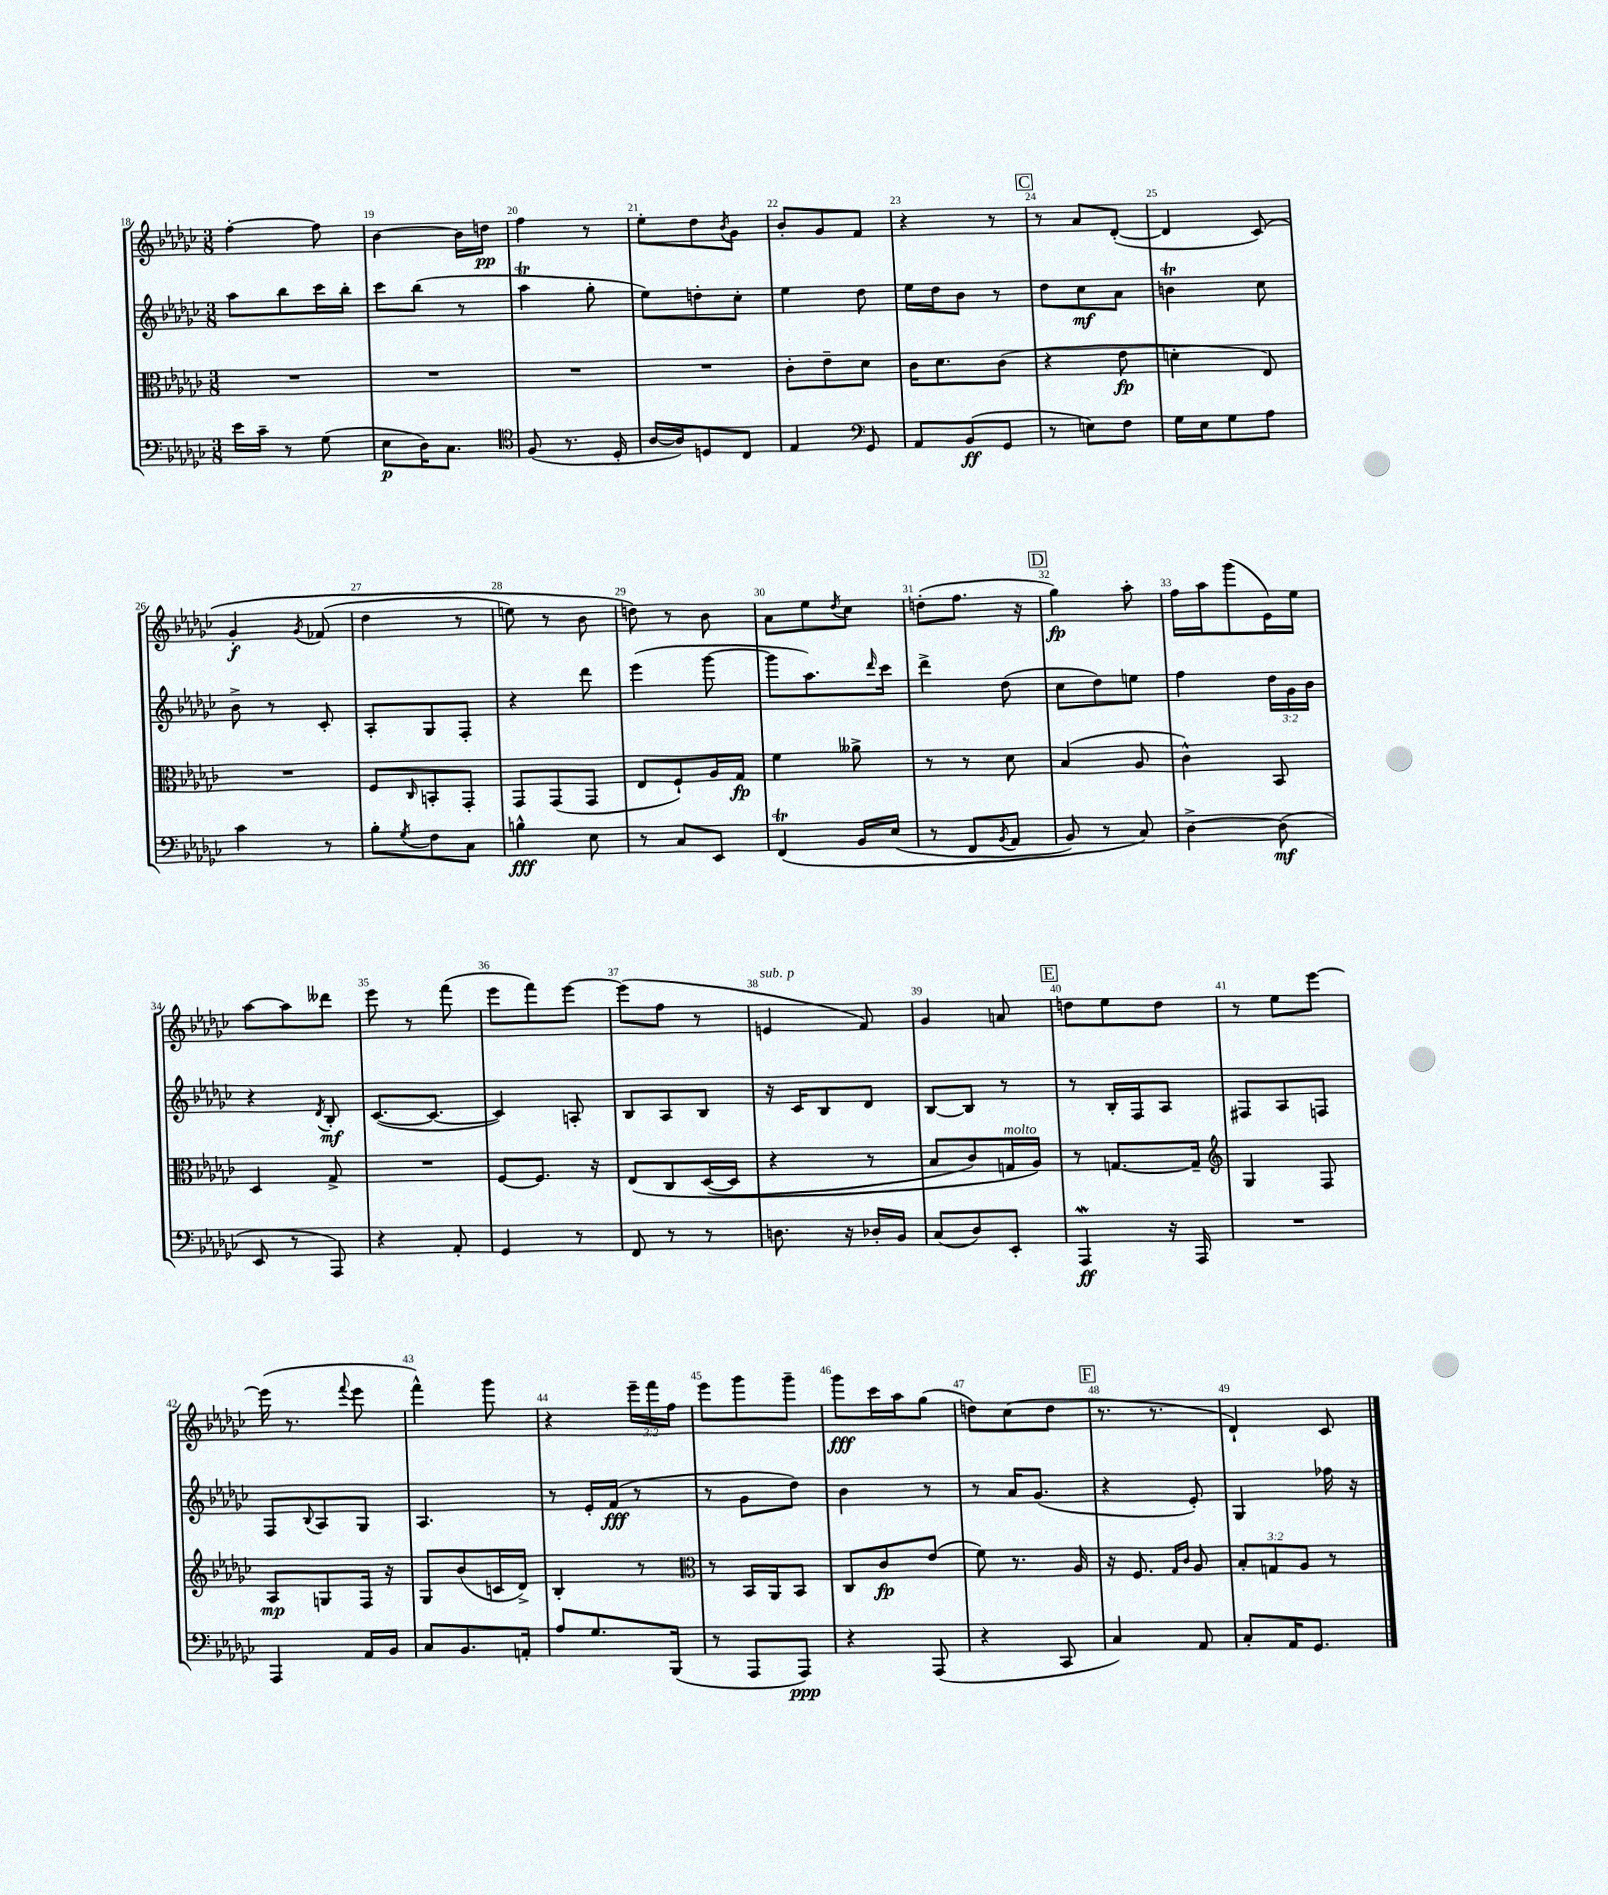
<<
\new StaffGroup <<
\new Staff = "s0" {
    \clef treble \key ges \major \numericTimeSignature \time 3/8 \override Staff.TupletNumber.text = #tuplet-number::calc-fraction-text
    f''4~-. f''8 |
    bes'4~ bes'16 d''16\pp |
    f''4 r8 |
    ees''8-. des''8 \acciaccatura { bes'8 } ges'8 |
    bes'8-. ges'8 f'8 |
    r4 r8 |
    \mark \markup { \box "C" } r8 aes'8 des'8~-.( |
    des'4 ces'8)\( |
    ges'4-.\f \acciaccatura { ges'8 } fes'8( |
    des''4 r8 |
    e''8) r8 bes'8 |
    d''8\) r8 bes'8 |
    aes'8 ees''8 \acciaccatura { des''8 } ces''8 |
    d''8-.( f''8. r16 |
    \mark \markup { \box "D" } ges''4\fp) aes''8-. |
    f''16 aes''16 ges'''8( ees'16) ees''16 |
    aes''8~ aes''8 deses'''8 |
    ees'''8 r8 f'''8( |
    ees'''8 f'''8) ees'''8~ |
    ees'''8( f''8 r8 |
    e'4^\markup { \italic "sub. p" } f'8) |
    ges'4 a'8 |
    \mark \markup { \box "E" } d''8 ees''8 d''8 |
    r8 ees''8 ees'''8~ |
    ees'''16( r8. \appoggiatura { f'''8 } ees'''8 |
    f'''4-^) ges'''8 |
    r4 \tuplet 3/2 { ees'''16-- f'''16 f''16 } |
    ees'''8 ges'''8 ges'''8-- |
    ges'''8\fff ces'''16 aes''16 ges''8( |
    d''8) ces''8( d''8 |
    \mark \markup { \box "F" } r8. r8. |
    des'4-!) ces'8 \bar "|." |
}
\new Staff = "s1" {
    \clef treble \key ges \major \numericTimeSignature \time 3/8 \override Staff.TupletNumber.text = #tuplet-number::calc-fraction-text
    aes''8 bes''8 ces'''16 bes''16-. |
    ces'''8 bes''8( r8 |
    aes''4\trill ges''8-. |
    ees''8) d''8-. ces''8-. |
    ees''4 des''8 |
    ees''16 des''16 bes'8 r8 |
    \mark \markup { \box "C" } des''8 ces''8\mf aes'8 |
    b'4\trill ces''8 |
    bes'8-> r8 ces'8-. |
    aes8-. ges8 f8-. |
    r4 des'''8 |
    ees'''4( ges'''8~ |
    ges'''8 aes''8.) \grace { des'''16 } ces'''16 |
    des'''4-> des''8( |
    \mark \markup { \box "D" } ces''8 des''8) e''8 |
    f''4 \tuplet 3/2 { des''16 ges'16 bes'16 } |
    r4 \acciaccatura { des'8 } bes8-.\mf |
    ces'8.~( ces'8.~ |
    ces'4) a8-. |
    bes8 aes8 bes8 |
    r16 ces'16 bes8 des'8 |
    bes8~ bes8 r8 |
    \mark \markup { \box "E" } r8 bes16-. f16 aes8 |
    fis8 aes8 f8 |
    f8 \appoggiatura { bes8 } aes8 ges8 |
    aes4. |
    r8 ees'16-. f'16\fff( r8 |
    r8 ges'8 des''8) |
    bes'4 r8 |
    r8 aes'16 ges'8.( |
    \mark \markup { \box "F" } r4 ees'8-.) |
    ges4 fes''16 r16 \bar "|." |
}
\new Staff = "s2" {
    \clef alto \key ges \major \numericTimeSignature \time 3/8 \override Staff.TupletNumber.text = #tuplet-number::calc-fraction-text
    R4. |
    R4. |
    R4. |
    R4. |
    ces'8-. ees'8-- des'8 |
    ces'16 des'8. ces'8( |
    \mark \markup { \box "C" } r4 ees'8\fp |
    d'4-. ees8) |
    R4. |
    f8 \grace { ces16 } b,8-. ges,8-. |
    ges,8 ges,8( ges,8 |
    ees8 f8-!) aes16 ges16\fp |
    f'4 aeses'8-> |
    r8 r8 des'8 |
    \mark \markup { \box "D" } bes4( aes8 |
    ces'4-^) bes,8 |
    des4 ges8-> |
    R4. |
    f8~ f8. r16 |
    ees8\( ces8 des16~( des16 |
    r4 r8 |
    bes8 ces'8) g16^\markup { \italic "molto" } aes16\) |
    \mark \markup { \box "E" } r8 g8.~ g16-- |
    \clef treble ges4 f8 |
    aes8\mp g8 f16 r16 |
    ges8 bes'8( c'16 des'16->) |
    bes4-. r8 |
    \clef alto r8 bes,16 aes,16 bes,8 |
    ces8 ces'8\fp ees'8( |
    f'8) r8. aes16 |
    \mark \markup { \box "F" } r16 f8. \grace { ges16 ces'16 } aes8 |
    \tuplet 3/2 { bes8-. g8 aes8 } r8 \bar "|." |
}
\new Staff = "s3" {
    \clef bass \key ges \major \numericTimeSignature \time 3/8
    ees'16 ces'16-- r8 ges8( |
    ees8\p des16) ces8. |
    \clef tenor f8( r8. des16-. |
    aes16~ aes16) d8 ces8 |
    ees4 \clef bass ges,8 |
    aes,8 bes,8\ff( ges,8 |
    \mark \markup { \box "C" } r8 e8) f8 |
    ges16 ees16 ges8 aes8 |
    ces'4 r8 |
    bes8-. \acciaccatura { ges8 } f8 ces8 |
    b4-^\fff ees8 |
    r8 ces8 ees,8 |
    f,4\trill\( bes,16 ees16( |
    r8 f,8 \acciaccatura { bes,8 } aes,8 |
    \mark \markup { \box "D" } bes,8) r8 ces8\) |
    des4~-> des8\mf( |
    ees,8 r8 aes,,8) |
    r4 aes,8-. |
    ges,4 r8 |
    f,8 r8 r8 |
    d8. r16 des16-. bes,16 |
    ces8( des8) ees,8-. |
    \mark \markup { \box "E" } aes,,4\mordent\ff r16 aes,,16 |
    R4. |
    aes,,4 aes,16 bes,16 |
    ces8 bes,8. a,16-. |
    aes8 ges8. bes,,16( |
    r8 aes,,8 aes,,8\ppp) |
    r4 aes,,8( |
    r4 ces,8 |
    \mark \markup { \box "F" } ces4) aes,8 |
    ces8-. aes,16 ges,8. \bar "|." |
}
>>
>>
\layout { \context { \Score currentBarNumber = #18 \override BarNumber.break-visibility = ##(#f #t #t) barNumberVisibility = #all-bar-numbers-visible } }
